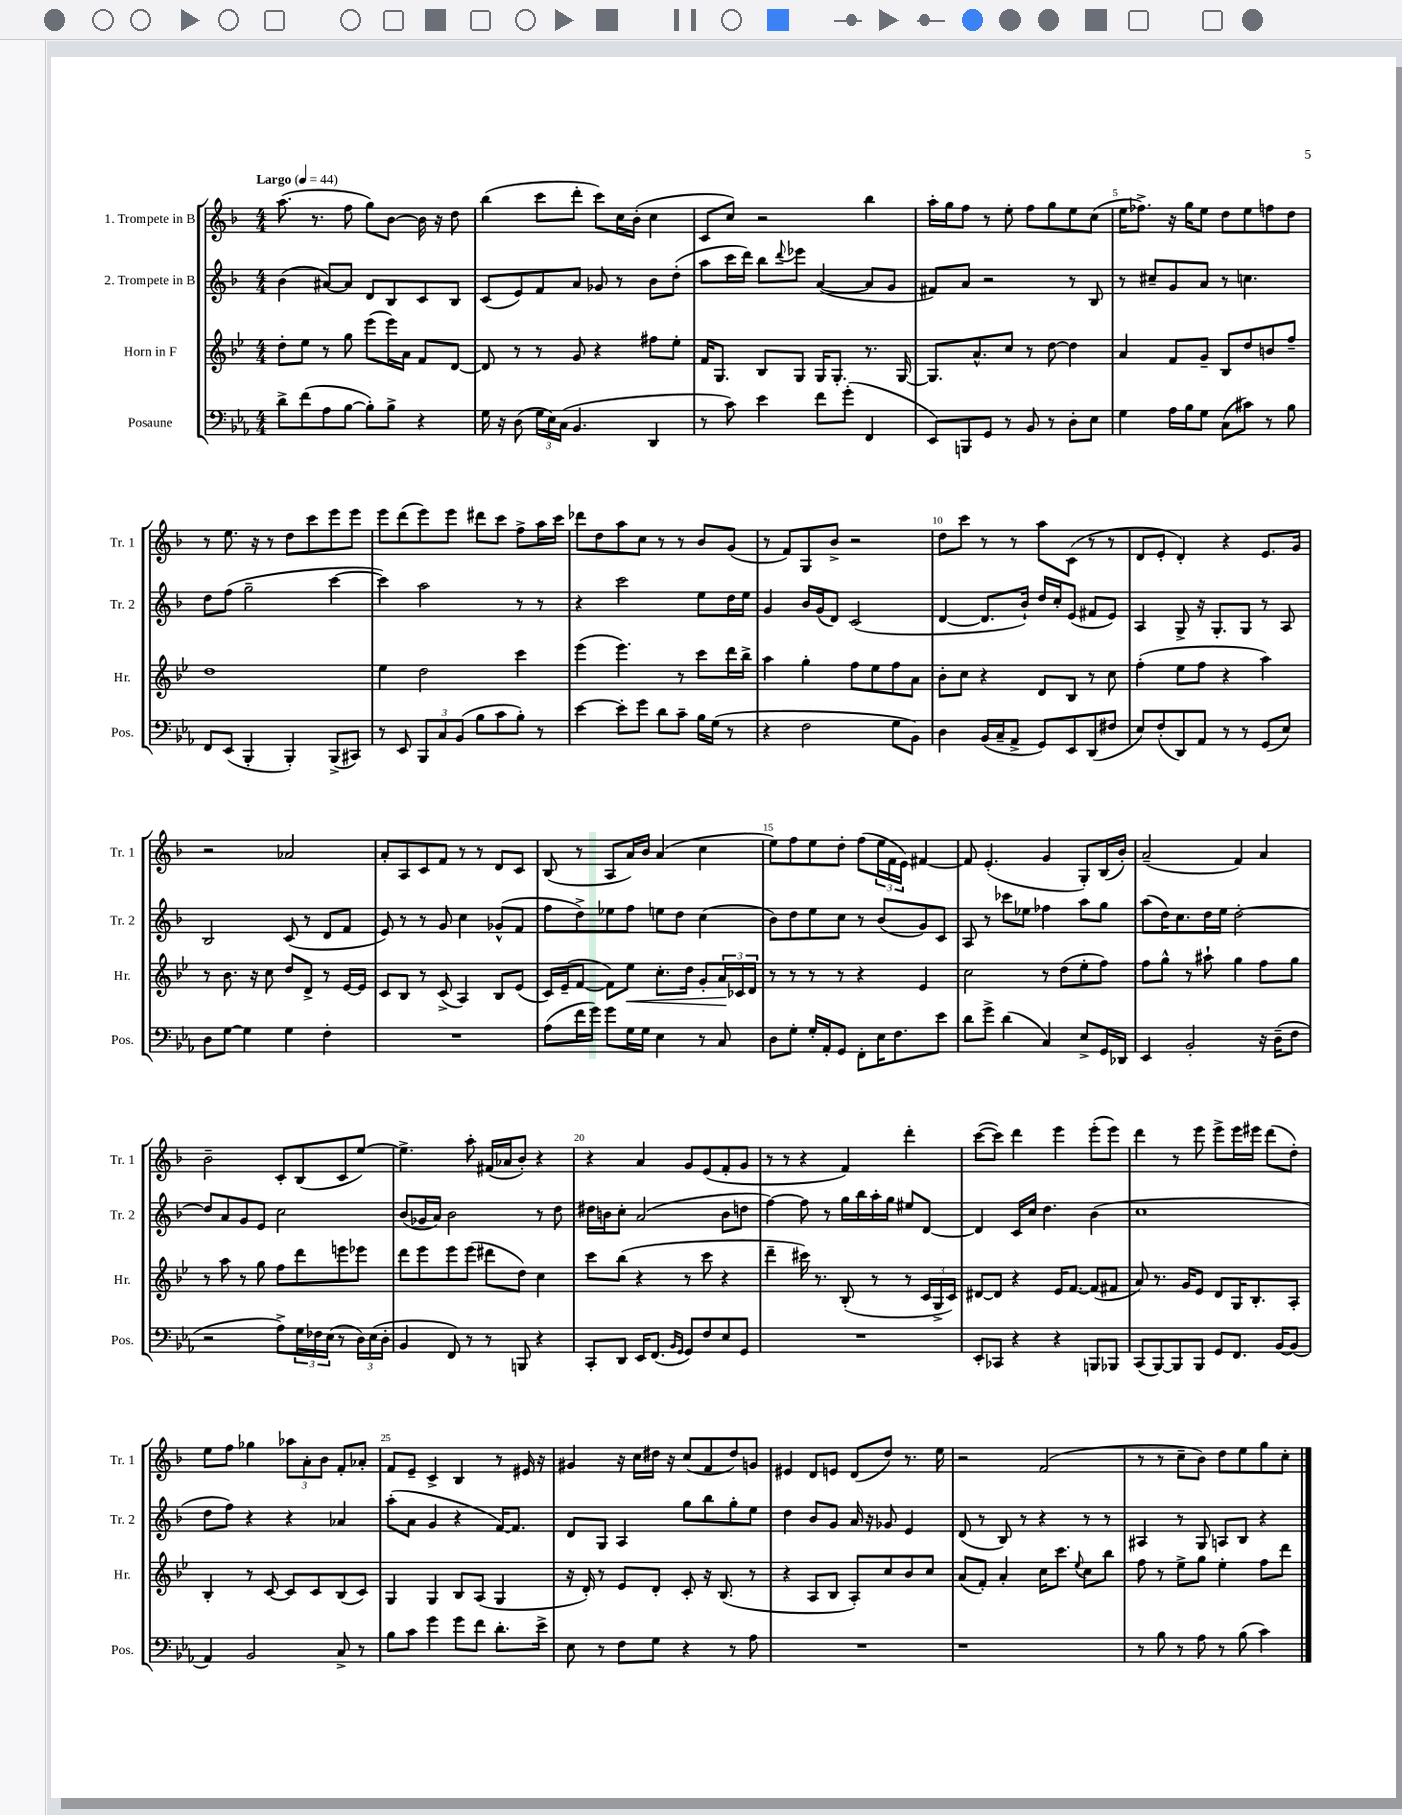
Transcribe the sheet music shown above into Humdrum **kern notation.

**kern	**kern	**dynam	**kern	**kern
*part4	*part3	*part3	*part2	*part1
*staff4	*staff3	*staff3	*staff2	*staff1
*I"Posaune	*I"Horn in F	*	*I"2. Trompete in B	*I"1. Trompete in B
*I'Pos.	*I'Hr.	*	*I'Tr. 2	*I'Tr. 1
*clefF4	*clefG2	*	*clefG2	*clefG2
*k[b-e-a-]	*k[b-e-]	*	*k[b-]	*k[b-]
*M4/4	*M4/4	*	*M4/4	*M4/4
*MM44	*MM44	*	*MM44	*MM44
=1	=1	=1	=1	=1
!	!	!	!	!LO:TX:a:B:t=Largo
8d^\L	8dd'\L	.	(4b-\	(8.aa\
(8f\	8ee-\J	.	.	.
.	.	.	.	8.r
8A-\	8r	.	[8a#X/L)	.
[8B-\J	8gg\	.	8a#/J]	8ff\
8B-'\L])	(8eee-\L	.	8d/L	8gg\L)
8B-^\J	16eee-\L)	.	8B-/	[8b-\J
.	16a\JJ	.	.	.
4r	8f/L	.	8c/	16b-\]
.	.	.	.	16r
.	[8d/J	.	8B-/J	8dd\
=2	=2	=2	=2	=2
16G\	8d/]	.	(8c/L	(4bb-\
16r	.	.	.	.
(8D\	8r	.	8e/)	.
24G\LL	8r	.	8f/	8ccc\L
24E-\)	.	.	.	.
(24C\JJ	.	.	.	.
4.BB-/	8g/	.	8a/J	8ddd'\J
.	4r	.	8g-X/	8ccc\L)
.	.	.	8r	16cc\L
.	.	.	.	(16b-'\JJ
4DD/	8ff#X\L	.	8b-\L	4cc\
.	8ee-'\J	.	(8dd'\J	.
=3	=3	=3	=3	=3
8r	16f/KL	.	8aa\L	8c/L
.	8.G/J	.	.	.
8c\)	.	.	16ccc\L	8cc/J)
.	.	.	16ddd\JJ)	.
4e-\	8B-/L	.	8bb-\L	2r
.	.	.	8qqddd/	.
.	8G/J	.	8eee-X\J	.
8f\L	16G/KL	.	([4a/	.
.	8.G'/J	.	.	.
(8g'\J	.	.	.	.
4FF/	8.r	.	8a/L]	4bb-\
.	.	.	8g/J	.
.	[16G/	.	.	.
=4	=4	=4	=4	=4
8EE-/L)	8.G/L]	.	8f#X/L)	16aa'\LL
.	.	.	.	16gg\J
8BBBn/	.	.	8a/J	8ff\J
.	8.a^^/	.	.	.
8GG/J	.	.	2r	8r
8r	8cc/J	.	.	8ee'\
8BB-/	8r	.	.	8ff\L
8r	[8dd\	.	.	8gg\
8D'\L	4dd\]	.	8r	8ee\
8E-\J	.	.	8B-/	(8cc\J
=5	=5	=5	=5	=5
4G\	4a/	.	8r	16ee\KL
.	.	.	.	8.ff-X^\J)
.	.	.	8cc#X~/L	.
16A-\LL	8f/L	.	8g/	16r
16B-\J	.	.	.	16gg\KL
8G\J	8g~/J	.	8a/J	8ee\J
(8C\L	8B-/L	.	8r	8dd\L
8c#X\J)	8dd/	.	4.ccn\	8ee\
8r	8bn/	.	.	8ffn\
8B-\	8ff~/J	.	.	8dd\J
!!LO:LB:g=z
=6	=6	=6	=6	=6
8FF/L	1dd	.	8dd\L	8r
(8EE-/J	.	.	(8ff\J	8.ee\
4BBB-'/	.	.	2gg~\	.
.	.	.	.	16r
.	.	.	.	8r
4BBB-'/)	.	.	.	8dd\L
.	.	.	.	8ccc\
(8BBB-^/L	.	.	[4ccc\	8eee\
8CC#X/J)	.	.	.	8eee\J
=7	=7	=7	=7	=7
8r	4ee-\	.	4ccc\])	8eee\L
8EE-/	.	.	.	(8ddd\
12BBB-/L	2dd\	.	2aa\	8eee\)
12C/	.	.	.	.
.	.	.	.	8eee\J
(12BB-/J	.	.	.	.
8B-\L	.	.	.	8ddd#X\L
8c\	.	.	.	8ccc\J
8B-'\J)	4ccc\	.	8r	8ff^\L
8r	.	.	8r	16aa\L
.	.	.	.	16ccc\JJ
=8	=8	=8	=8	=8
[4e-\	(4eee-\	.	4r	8ddd-X\L
.	.	.	.	8dd\
8e-'\L]	4.eee-\)	.	2ccc\	8aa\
8g\J	.	.	.	8cc\J
8d\L	.	.	.	8r
8c~\J	8r	.	.	8r
16B-\LL	8ccc\L	.	8ee\L	8b-/L
(16G\JJ	.	.	.	.
8r	16ddd\L	.	16dd\L	(8g/J
.	16bb-^\JJ	.	16ee\JJ	.
=9	=9	=9	=9	=9
4r	4aa\	.	4g/	8r
.	.	.	.	8f/L)
2F\	4gg'\	.	16b-/LL	8G/
.	.	.	(16g/J	.
.	.	.	8d/J)	8b-^/J
.	8ff\L	.	(2c/	2r
.	8ee-\	.	.	.
8G\L	8ff\	.	.	.
8BB-\J)	8a\J	.	.	.
=10	=10	=10	=10	=10
4D\	8b-'\L	.	[4d/	8dd\L
.	8cc\J	.	.	8ccc\J
(16BB-/LL	4r	.	8.d/L]	8r
16C~/J	.	.	.	.
8AA-^/J	.	.	.	8r
.	.	.	16b-`/Jk)	.
8GG/L)	8d/L	.	16dd/LL	8aa\L
.	.	.	16cc'/J	.
8EE-/	8B-/J	.	(8e/J	(8c\J
(8DD/	8r	.	8f#X/L	8r
8F#X/J	8cc\	.	8e/J)	8r
=11	=11	=11	=11	=11
8E-/L)	(4ff'\	.	4A/	8d/L
(8F'/	.	.	.	8e'/J
8DD/)	8ee-\L	.	8G^/	4d'/)
8AA-/J	8ff\J	.	16r	.
.	.	.	8.G'/L	.
8r	4r	.	.	4r
8r	.	.	8G/J	.
(8GG/L	4aa\)	.	8r	8.e/L
8E-/J)	.	.	8A/	.
.	.	.	.	16g/Jk
!!LO:LB:g=z
=12	=12	=12	=12	=12
8D\L	8r	.	2B-/	2r
[8G\J	8.b-\	.	.	.
4G\]	.	.	.	.
.	16r	.	.	.
.	8cc\	.	.	.
4G\	8dd/L	.	(8c/	2a-X/
.	8d^/J	.	8r	.
4F'\	8r	.	8d/L	.
.	[16e-/LL	.	8f/J	.
.	16e-/JJ]	.	.	.
=13	=13	=13	=13	=13
1r	8c/L	.	8e/)	8a'/L
.	8B-/J	.	8r	8A/
.	8r	.	8r	8c/
.	(8c^/	.	8g/	8f/J
.	4A/)	.	4cc\	8r
.	.	.	.	8r
.	8B-/L	.	(8g-X^^/L	8d/L
.	(8e-/J	.	8f/J	8c/J
=14	=14	=14	=14	=14
(8A-\L	16c/LL)	.	8ff\L	(8B-/
.	(16e-~/J	.	.	.
16f\L	[8f/J	.	8dd^\)	8r
16g\JJ)	.	.	.	.
8g\L	8f\L])	.	8ee-X\	8A/L
!	!	!LO:HP:b	!	!
16G\L	8ee-\J	<	8ff\J	16a/L)
16G\JJ	.	.	.	16b-/JJ
4E-\	8.cc'\L	.	8een\L	(4a/
.	.	.	8dd\J	.
.	16dd\Jk	.	.	.
8r	8g'/L	.	(4cc\	4cc\
8C/	24a/L	.	.	.
.	24c-X/	[	.	.
.	24d/JJ	.	.	.
=15	=15	=15	=15	=15
8D\L	8r	.	8b-\L)	8ee\L)
8G'\J	8r	.	8dd\	8ff\
16G'/LL	8r	.	8ee\	8ee\
16AA-'/J	.	.	.	.
8GG/J	8r	.	8cc\J	8dd'\J
8FF'\L	4r	.	8r	(8ff\L
16E-\K	.	.	(8b-/L	24ee\L
.	.	.	.	24f\
8.F\	.	.	.	.
.	.	.	.	24e\JJ)
.	4e-/	.	8g/)	[4f#X/
8e-\J	.	.	8c/J	.
=16	=16	=16	=16	=16
8d\L	2cc\	.	8A/	8f#/]
8g^\J	.	.	8r	(4.e'/
(4d\	.	.	8ccc-X\L	.
.	.	.	8ee-X\J	.
4C/)	8r	.	4ff-X\	4g/
.	(8dd\L	.	.	.
8E-^/L	8ee-'\	.	8aa\L	8G'/L)
16GG/L	8ff\J)	.	8gg\J	(16B-/L
16DD-X/JJ	.	.	.	16b-'/JJ)
=17	=17	=17	=17	=17
4EE-/	8ff\L	.	(8aa\L	(2a~/
.	8gg^^\J	.	16dd\K)	.
.	.	.	8.cc\	.
2BB-'/	8r	.	.	.
.	8aa#X`\	.	16dd\L	.
.	.	.	16ee\JJ	.
.	4gg\	.	[2dd'\	4f/)
16r	8ff\L	.	.	4a/
(16D~\KL	.	.	.	.
8F\J	8gg\J	.	.	.
!!LO:LB:g=z
=18	=18	=18	=18	=18
2r	8r	.	8dd/L]	2b-~\
.	8aa\	.	8a/	.
.	8r	.	8g/	.
.	8gg\	.	8e/J	.
8A-^\L)	8ff\L	.	2cc\	8c'/L
24G\L	8ddd\	.	.	(8B-/
24F-X\	.	.	.	.
(24E-\JJ	.	.	.	.
8r	8eeen\	.	.	8c/
24D\LL)	8eee-X\J	.	.	[8ee/J)
(24E-\	.	.	.	.
24D'\JJ	.	.	.	.
=19	=19	=19	=19	=19
4BB-/	8ddd\L	.	(8b-/L	4.ee^\]
.	8eee-\	.	16g-X/L	.
.	.	.	16a/JJ)	.
8FF/)	8eee-\	.	2b-\	.
8r	(8eee-\J	.	.	8aa'\
8r	8ddd#X\L	.	.	(16f#X/LL
.	.	.	.	16a-X/J
8BBBn/	8dd\J)	.	.	8b-'/J)
4r	4cc\	.	8r	4r
.	.	.	8dd\	.
=20	=20	=20	=20	=20
8CC'/L	8ccc\L	.	16dd#X\LL	4r
.	.	.	16bn\J	.
8DD/J	(8bb-\J	.	8cc'\J	.
16EE-/KL	4r	.	(2a/	4a/
(8.FF/J	.	.	.	.
16qqBB-/LL	.	.	.	.
16qqGG/JJ	.	.	.	.
8GG/L)	8r	.	.	8g/L
8F/	8ccc\	.	.	(8e/
8E-/	4r	.	8b\L	8f'/
8GG/J	.	.	8ddn\J	8g/J
=21	=21	=21	=21	=21
1r	4ddd~\	.	[4ff\)	8r
.	.	.	.	8r
.	16ccc#X\)	.	8ff\]	4r
.	8.r	.	.	.
.	.	.	8r	.
.	(8B-'/	.	16gg\LL	4f/)
.	.	.	16bb-\	.
.	8r	.	16aa'\	.
.	.	.	16gg\JJ	.
.	8r	.	8ee#X/L	4ddd'\
.	24c/LL	.	[8d/J	.
.	24G^/	.	.	.
.	24c/JJ)	.	.	.
=22	=22	=22	=22	=22
8EE-'/L	[8d#X/L	.	4d/]	([8ccc\L
8CC-X/J	8d#/J]	.	.	8ccc\J])
4r	4r	.	16c/LL	4ddd\
.	.	.	16cc/JJ	.
.	.	.	4.dd\	.
4r	16e-/KL	.	.	4eee\
.	[8.f/J	.	.	.
8BBBn/L	(8f/L]	.	(4b-\	(8eee'\L
8BBB-X/J	8f#X/J	.	.	8eee\J)
=23	=23	=23	=23	=23
(8CC/L	8a/)	.	1cc	4ddd\
[8BBB-/)	8.r	.	.	.
8BBB-/]	.	.	.	8r
.	16g/KL	.	.	.
8BBB-/J	8e-/J	.	.	8eee\
8GG/L	8d/L	.	.	8eee^\L
8.FF/J	16G/K	.	.	16eee\L
.	8.B-'/	.	.	16eee#X\JJ
.	.	.	.	(8ddd\L
[16BB-/KL	.	.	.	.
(8BB-/J]	8A'/J	.	.	8dd'\J)
!!LO:LB:g=z
=24	=24	=24	=24	=24
4AA-/)	4B-'/	.	8dd\L	8ee\L
.	.	.	8ff\J)	8ff\J
2BB-/	8r	.	4r	4gg-X\
.	[8c/	.	.	.
.	8c/L]	.	4r	12aa-X\L
.	.	.	.	12a'\
.	8c/	.	.	.
.	.	.	.	12b-\J
8C^/	(8B-/	.	4a-X/	8f'/L
8r	8c/J)	.	.	8a-X'/J
=25	=25	=25	=25	=25
8B-\L	4G/	.	(8aa'\L	8f/L
8c\J	.	.	8a\J	8e~/J
4g\	4G/	.	4g/	4c^/
8g\L	8B-/L	.	4r	4B-/
8f\J	(8A/J	.	.	.
8.d'\L	4G/	.	[16f/KL)	8r
.	.	.	8.f/J]	.
.	.	.	.	16e#X/
16e-^\Jk	.	.	.	16r
=26	=26	=26	=26	=26
8E-\	16r	.	8d/L	4g#X/
.	16d'/)	.	.	.
8r	8r	.	8G/J	.
8F\L	8e-/L	.	4A/	16r
.	.	.	.	16cc\LL
8G\J	8d'/J	.	.	16dd#X\JJ
.	.	.	.	16r
4r	8c'/	.	8gg\L	(8cc/L
.	16r	.	8bb-\	8f/
.	(8.B-/	.	.	.
8r	.	.	8gg'\	8dd#/)
8A-\	8r	.	8ee\J	8gn/J
=27	=27	=27	=27	=27
1r	4r	.	4dd\	4e#X/
.	8A/L	.	8b-/L	8d/L
.	8B-/J	.	8g/J	8en/J
.	8A'/L)	.	16a/	(8d/L
.	.	.	16r	.
.	8cc/	.	8g-X/	8dd/J)
.	8b-/	.	4e/	8.r
.	8cc/J	.	.	.
.	.	.	.	16ee\
=28	=28	=28	=28	=28
1r	(8a/L	.	(8d/	2r
.	8f'/J)	.	8r	.
.	4a'/	.	8B-/)	.
.	.	.	8r	.
.	16cc\KL	.	4r	(2f/
.	8.ccc\J	.	.	.
.	8qqee-/	.	.	.
.	8cc\L	.	8r	.
.	8bb-\J	.	8r	.
=29	=29	=29	=29	=29
8r	8ff\	.	4A#X/	8r
8B-\	8r	.	.	8r
8r	8ee-^\L	.	8r	8cc~\L
8A-\	8gg\J	.	8G/	8b-\J)
8r	4ee-'\	.	8An/L	8dd\L
(8B-\	.	.	8B-/J	8ee\
4c\)	8ff\L	.	4r	8gg\
.	8ddd\J	.	.	8cc'\J
==	==	==	==	==
*-	*-	*-	*-	*-
